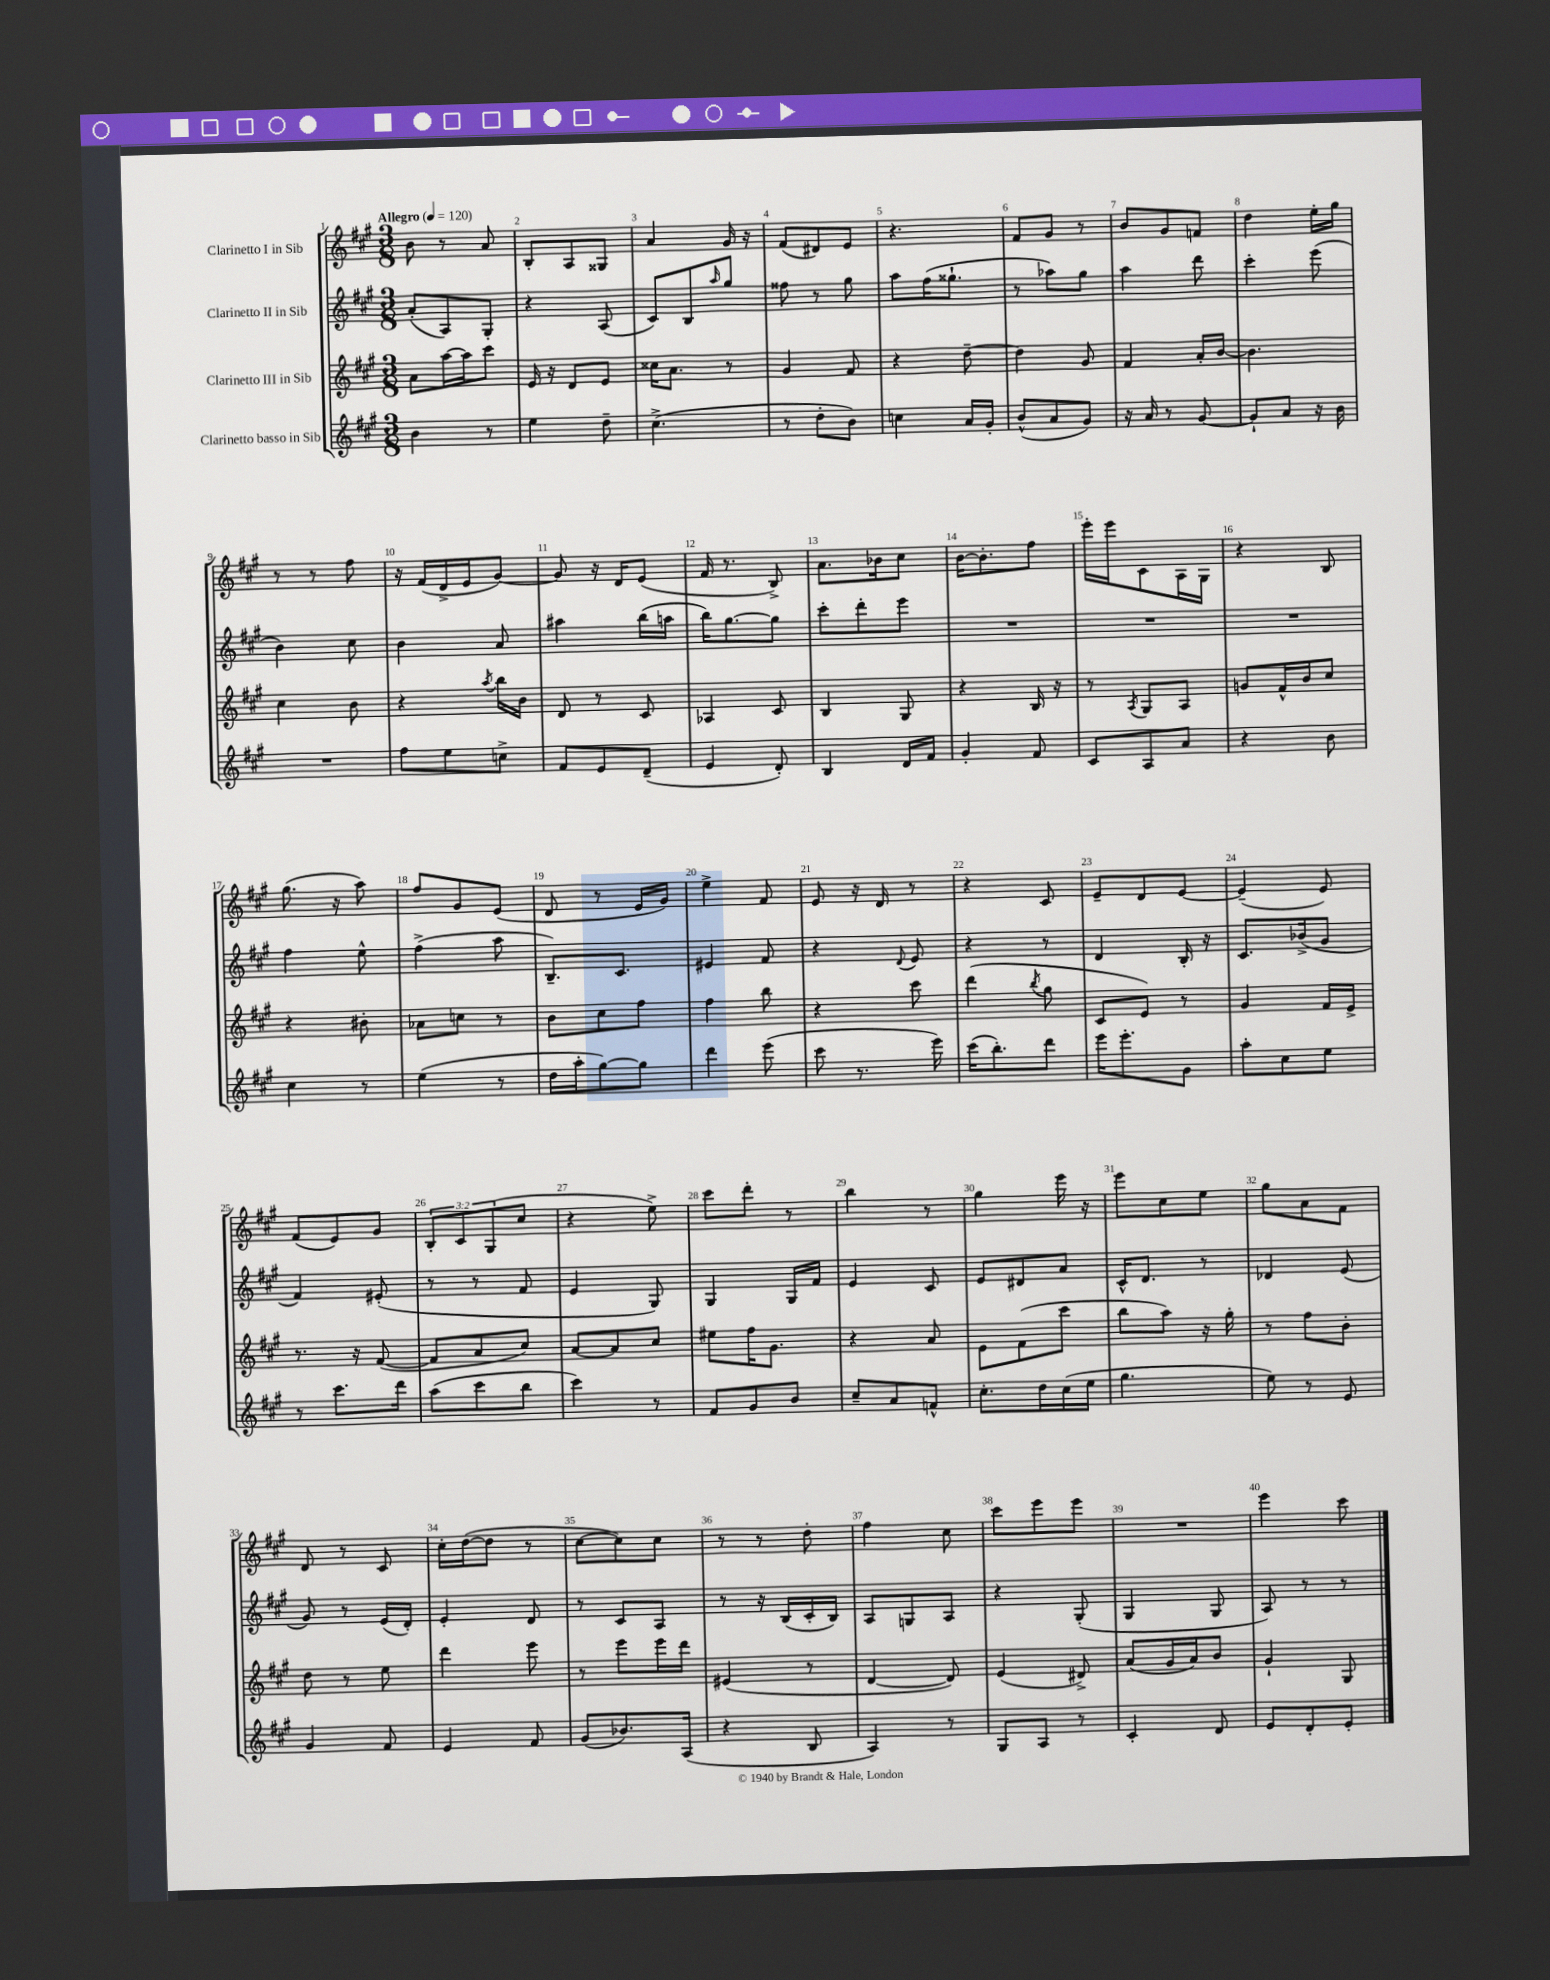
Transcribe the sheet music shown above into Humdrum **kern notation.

**kern	**kern	**kern	**kern
*staff4	*staff3	*staff2	*staff1
*clefG2	*clefG2	*clefG2	*clefG2
*k[f#c#g#]	*k[f#c#g#]	*k[f#c#g#]	*k[f#c#g#]
*M3/8	*M3/8	*M3/8	*M3/8
*MM120	*MM120	*MM120	*MM120
4b	8a	(8a'	8b
.	[16aa	8A)	8r
.	16aa]	.	.
8r	8ccc#	8G#'	8a
=	=	=	=
4ee	16e	4r	8B'
.	16r	.	.
.	8d	.	8A
8dd~	8e	(8A	8G##
=	=	=	=
(4.cc#^	16cc##	8c#)	4a
.	8.a	.	.
.	.	8B	.
.	.	16qqaa	.
.	8r	8gg#	16g#
.	.	.	16r
=	=	=	=
8r	4g#	8ff##	(8f#
8dd'	.	8r	8d#)
8b)	8f#	8gg#	8e
=	=	=	=
4cc	4r	8aa	4.r
.	.	(16ff#	.
.	.	8.gg##`	.
16a	[8dd~	.	.
16g#'	.	.	.
=	=	=	=
(8b^^	4dd]	8r	8f#
8a	.	8aa-)	8g#
8g#)	8g#	8gg#	8r
=	=	=	=
16r	4f#	4aa	8b
16a	.	.	.
8r	.	.	8g#
[8g#	16a'	8ddd	8f
.	[16b	.	.
=	=	=	=
8g#`]	4.b]	4ccc#'	4dd
8a	.	.	.
16r	.	(8eee	16ee'
16b	.	.	16gg#
=	=	=	=
4.r	4cc#	4b)	8r
.	.	.	8r
.	8b	8cc#	8ff#
=	=	=	=
8ff#	4r	4b	16r
.	.	.	(16f#
8ee	.	.	16d^
.	.	.	16e
.	8qaa	.	.
8cc^	16bb	8a	[8g#)
.	16b	.	.
=	=	=	=
8f#	8d	4aa#	8g#]
8e	8r	.	16r
.	.	.	16d
(8d~	8c#	(16bb	(8e
.	.	16aa	.
=	=	=	=
4e	4A-	16bb)	16f#
.	.	[8.gg#	8.r
8d')	8c#	8gg#]	8B^)
=	=	=	=
4B	4B	8ccc#'	8.a
.	.	8ddd'	.
.	.	.	16b-
16d	8G#	8eee	8cc#
16f#	.	.	.
=	=	=	=
4g#'	4r	4.r	[16b
.	.	.	8.b']
8f#	16B	.	8ff#
.	16r	.	.
=	=	=	=
8c#	8r	4.r	16eee'
.	.	.	16eee
.	8qA	.	.
8A	8G#	.	8c#
8a	8A	.	16A
.	.	.	16G#
=	=	=	=
4r	8g	4.r	4r
.	16f#^^	.	.
.	16b	.	.
8b	8cc#	.	8B
=	=	=	=
4cc#	4r	4ff#	(8.gg#
.	.	.	16r
8r	8b#'	8ee^^	8aa)
=	=	=	=
(4ee	8a-	(4ff#^	8ff#
.	8cc	.	8g#
8r	8r	8aa	(8e
=	=	=	=
16dd	8b	8.B~)	8d
16aa'	.	.	.
[8gg#)	8cc#	.	8r
.	.	8.c#	.
8gg#]	8ff#	.	16e
.	.	.	16g#)
=	=	=	=
4ddd	4ff#	4e#	4ee^
(8eee	8bb	8f#	8f#
=	=	=	=
8ccc#	4r	4r	8e
8.r	.	.	16r
.	.	.	16d
.	.	8qqd	.
.	8ccc#	8e	8r
16eee)	.	.	.
=	=	=	=
(16ccc#	(4ddd	4r	4r
8.bb')	.	.	.
.	8qbb	.	.
8ddd	8gg#	8r	8c#
=	=	=	=
16eee	8c#	4d	8e~
8.eee'	.	.	.
.	8e)	.	8d
8g#	8r	16B'	[8e
.	.	16r	.
=	=	=	=
8aa'	4g#	8.c#	(4e~]
8cc#	.	.	.
.	.	(16b-^	.
8ee	16f#	8g#	8e)
.	16e^	.	.
=	=	=	=
8r	8.r	4f#)	(8f#
8.ccc#	.	.	8e)
.	16r	.	.
.	([8f#	(8e#'	8g#
16ddd	.	.	.
=	=	=	=
(8aa	8f#]	8r	12B'
.	.	.	12c#
8ccc#	8a	8r	.
.	.	.	(12G#
8bb	8cc#)	8f#	8cc#
=	=	=	=
4ccc#)	[8a	4e	4r
.	8a]	.	.
8r	8cc#	8G#)	8ee^)
=	=	=	=
8f#	8ee#	4G#	8ccc#
8g#	16ff#	.	8ddd'
.	8.g#	.	.
8b	.	16G#	8r
.	.	16f#	.
=	=	=	=
8cc#~	4r	4e	4bb
8a	.	.	.
8f^^	8a	8c#	8r
=	=	=	=
8.cc#'	8e	8e	4gg#
.	(8f#	8d#	.
16dd	.	.	.
(16cc#	8ccc#	8a	16eee
16ee	.	.	16r
=	=	=	=
4.gg#	8bb	16c#^^	8eee
.	.	8.d	.
.	8aa)	.	8cc#
.	16r	8r	8ee
.	16gg#'	.	.
=	=	=	=
8ee)	8r	4d-	8gg#
8r	8ff#	.	8a
8e	8b'	(8e	8f#
=	=	=	=
4g#	8dd	8g#)	8d
.	8r	8r	8r
8f#	8ee	(16e	8c#
.	.	16d')	.
=	=	=	=
4e	4ddd	4e'	16cc#'
.	.	.	([16dd
.	.	.	8dd]
8f#	8eee	8d	8r
=	=	=	=
(8g#	8r	8r	[8cc#
8.b-)	8eee	8c#	8cc#])
.	16eee	8A	8cc#
(16A	16ddd	.	.
=	=	=	=
4r	(4e#	8r	8r
.	.	16r	8r
.	.	(16B	.
8B	8r	16c#'	8dd'
.	.	16B)	.
=	=	=	=
4A)	[4d	8A	4ff#
.	.	8G	.
8r	8d])	8A	8cc#
=	=	=	=
8G#	(4e	4r	8ccc#
8A	.	.	8eee
8r	8d#^)	(8G#'	8eee
=	=	=	=
4c#'	(8a	4G#	4.r
.	16g#	.	.
.	16a)	.	.
8d	8b	8G#	.
=	=	=	=
8e	4g#`	8A)	4eee
8d'	.	8r	.
8e'	8G#	8r	8ccc#
==	==	==	==
*-	*-	*-	*-
